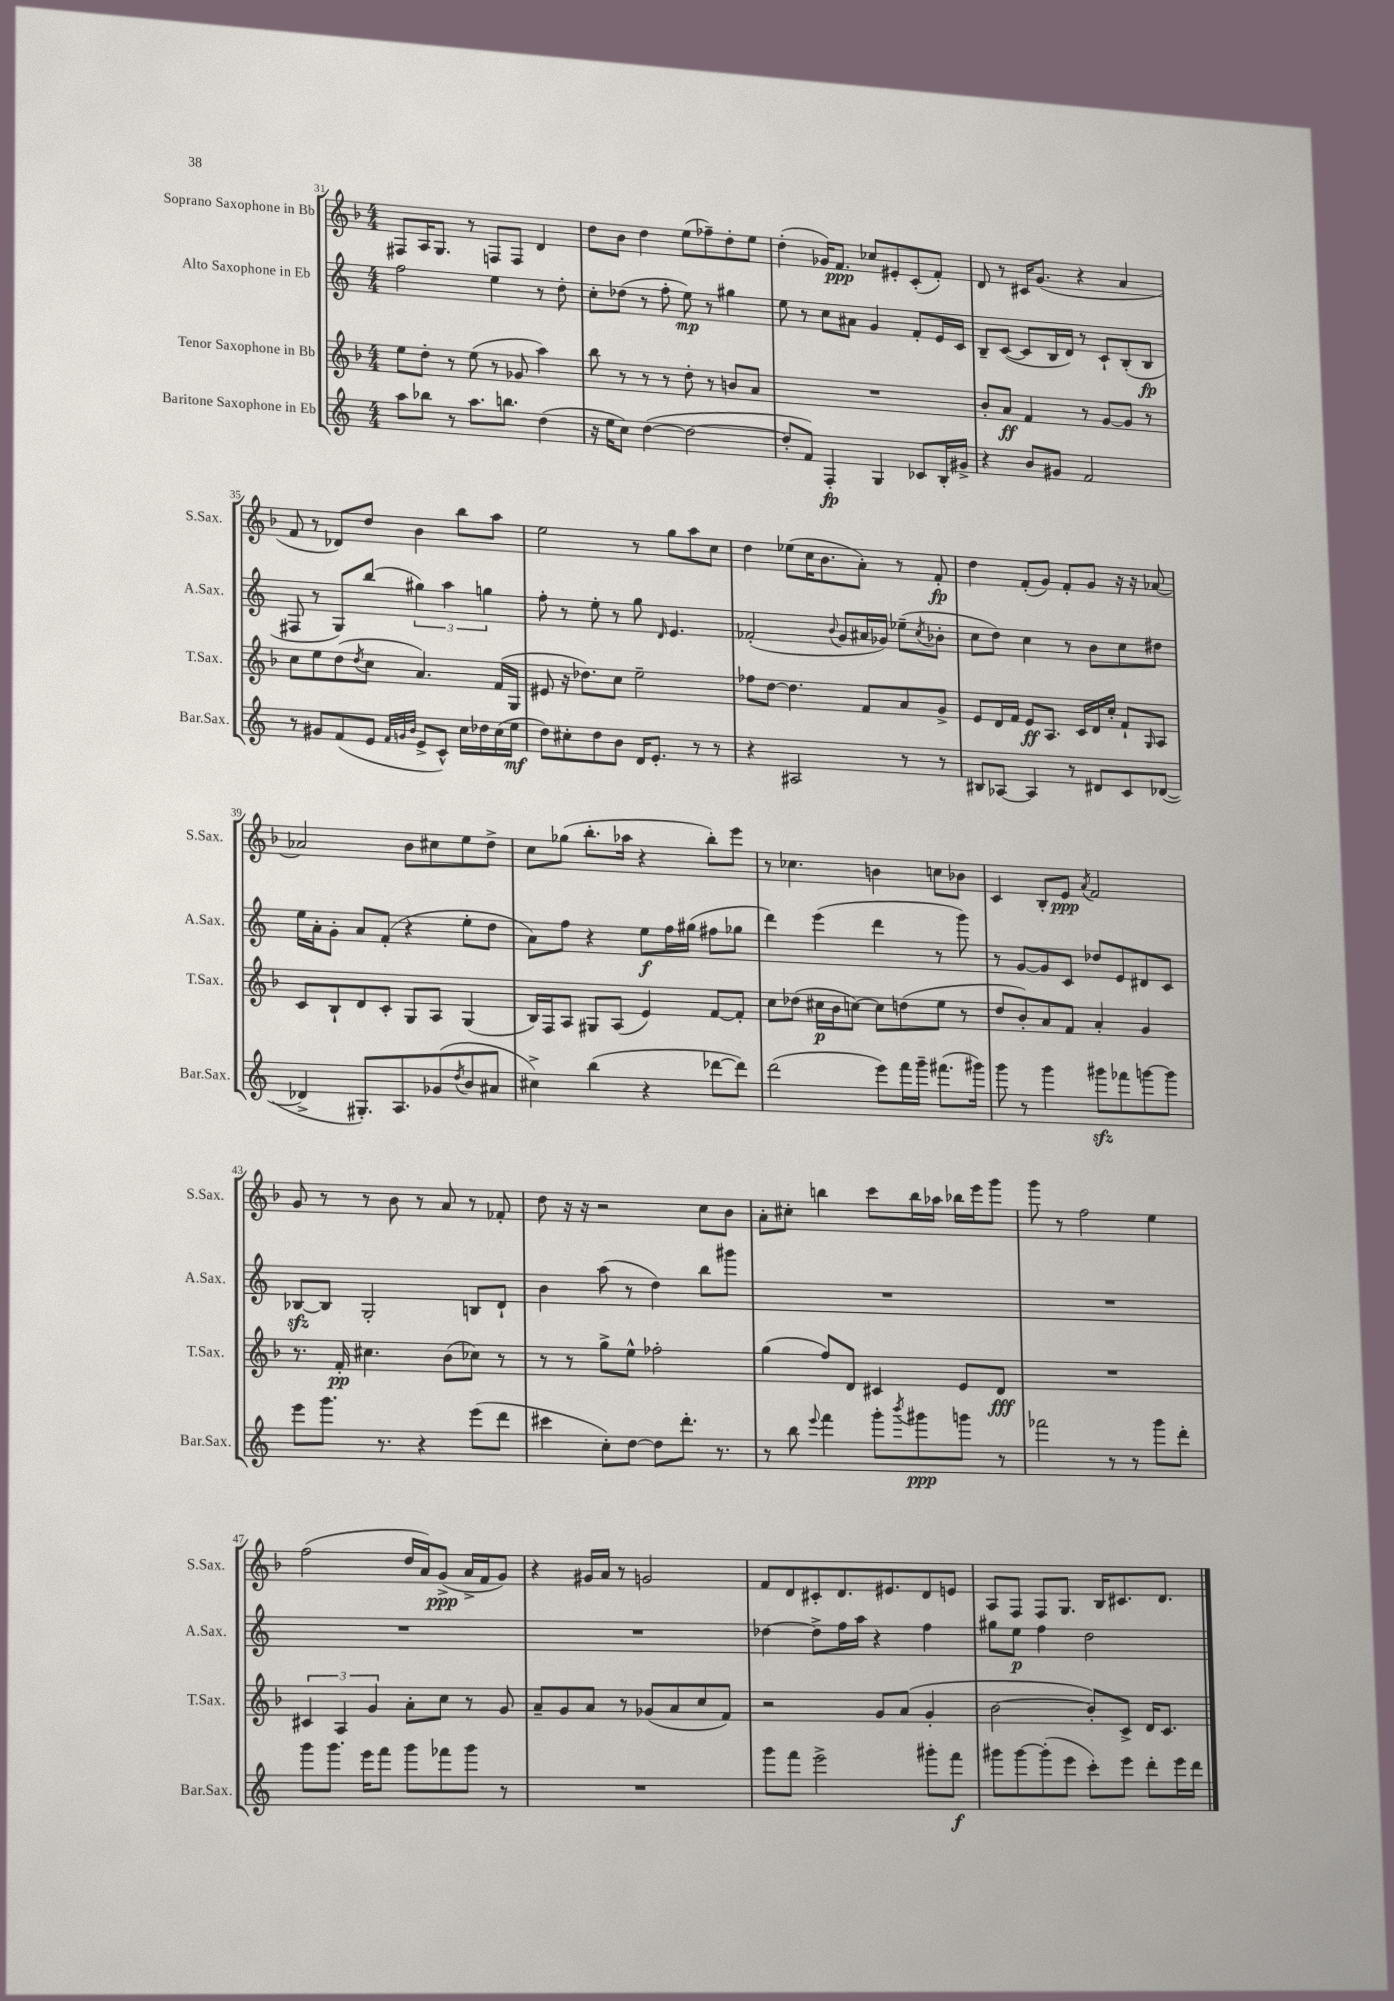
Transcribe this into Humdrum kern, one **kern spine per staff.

**kern	**dynam	**kern	**dynam	**kern	**dynam	**kern	**dynam
*part4	*part4	*part3	*part3	*part2	*part2	*part1	*part1
*staff4	*staff4	*staff3	*staff3	*staff2	*staff2	*staff1	*staff1
*I"Baritone Saxophone in Eb	*	*I"Tenor Saxophone in Bb	*	*I"Alto Saxophone in Eb	*	*I"Soprano Saxophone in Bb	*
*I'Bar.Sax.	*	*I'T.Sax.	*	*I'A.Sax.	*	*I'S.Sax.	*
*clefG2	*	*clefG2	*	*clefG2	*	*clefG2	*
*k[]	*	*k[b-]	*	*k[]	*	*k[b-]	*
*M4/4	*	*M4/4	*	*M4/4	*	*M4/4	*
=31	=31	=31	=31	=31	=31	=31	=31
8aa\L	.	8ee\L	.	2ff\	.	8F#X/L	.
8bb-X\J	.	8dd'\J	.	.	.	16A/K	.
.	.	.	.	.	.	8.G/J	.
8r	.	8r	.	.	.	.	.
8.aa\L	.	(8ee\	.	.	.	8r	.
.	.	8r	.	4ee\	.	8Fn/L	.
8.bbn\J	.	.	.	.	.	.	.
.	.	8g-X/	.	.	.	8F/J	.
(4dd\	.	4aa\)	.	8r	.	4d/	.
.	.	.	.	8dd'\	.	.	.
=32	=32	=32	=32	=32	=32	=32	=32
16r	.	8bb-\	.	8cc'\L	.	8dd\L	.
16ee\KL	.	.	.	.	.	.	.
8cc\J)	.	8r	.	(8dd-X\J	.	8b-\J	.
([4dd\	.	8r	.	8r	.	4dd\	.
.	.	8r	.	8ff'\	.	.	.
2dd\_	.	8dd'\	.	8ee\)	mp	(8ee\L	.
.	.	8r	.	8r	.	8ff-X~\)	.
.	.	8bn/L	.	4gg#X\	.	8dd'\	.
.	.	8a/J	.	.	.	8ee\J	.
=33	=33	=33	=33	=33	=33	=33	=33
8dd'/L]	.	1r	.	8ee\	.	(4dd'\	.
8f/J)	.	.	.	8r	.	.	.
4F'/	fp	.	.	8cc\L	.	16g-X/KL)	.
.	.	.	.	.	.	8.f/J	ppp
.	.	.	.	8a#X\J	.	.	.
4G/	.	.	.	4g/	.	8cc-X/L	.
.	.	.	.	.	.	8e#X'/	.
8c-X/L	.	.	.	8f'/L	.	(8c'/	.
16B'/L	.	.	.	16e/L	.	8f'/J)	.
16g#X^/JJ	.	.	.	16c/JJ	.	.	.
=34	=34	=34	=34	=34	=34	=34	=34
4r	.	8b-'/L	.	8B~/L	.	8d/	.
.	.	8a/J	ff	([8c/J	.	8r	.
8b/L	.	4f/	.	8c/L]	.	16c#X/KL	.
.	.	.	.	.	.	(8.g/J	.
8g#X/J	.	.	.	16B/L	.	.	.
.	.	.	.	16d/JJ)	.	.	.
2f/	.	8r	.	8r	.	4r	.
.	.	[8g/L	.	8c`/L	.	.	.
.	.	8g/J]	.	(8B'/	.	4a/	.
.	.	8r	.	8B/J	fp	.	.
!!LO:LB:g=z
=35	=35	=35	=35	=35	=35	=35	=35
8r	.	8cc\L	.	8F#X/	.	8f/	.
8g#X/L	.	8ee\	.	8r	.	8r	.
(8f/	.	(8dd\	.	8G/L)	.	8d-X/L)	.
.	.	8qdd/	.	.	.	.	.
8e/J	.	8cc\J	.	(8bb/J	.	8dd/J	.
32qqf/LLL	.	.	.	.	.	.	.
32qqgn/	.	.	.	.	.	.	.
32qqb/JJJ	.	.	.	.	.	.	.
8e^/L	.	4.a/)	.	6gg#X\)	.	4b-\	.
8c^^/J)	.	.	.	.	.	.	.
.	.	.	.	6aa\	.	.	.
16cc\LL	.	.	.	.	.	8bb-\L	.
16dd-X\	.	.	.	.	.	.	.
.	.	.	.	6ggn\	.	.	.
(16cc\	.	(16f/LL	.	.	.	8aa\J	.
16ee\JJ	mf	16G/JJ	.	.	.	.	.
=36	=36	=36	=36	=36	=36	=36	=36
8dd\L)	.	8e#X/	.	8ff'\	.	2ee\	.
8cc#X'\	.	16r	.	8r	.	.	.
.	.	8.dd-X\L)	.	.	.	.	.
8dd\	.	.	.	8ee'\	.	.	.
8b\J	.	8cc\J	.	8r	.	.	.
16d/KL	.	2ee~\	.	8gg\	.	8r	.
8.e'/J	.	.	.	.	.	.	.
.	.	.	.	16qqd/	.	.	.
.	.	.	.	4.e/	.	8gg\L	.
8r	.	.	.	.	.	8aa\	.
8r	.	.	.	.	.	8cc\J	.
=37	=37	=37	=37	=37	=37	=37	=37
4r	.	8ff-X\L	.	(2f-X'/	.	4dd\	.
.	.	[8dd\J	.	.	.	.	.
2A#X/	.	4.dd\]	.	.	.	(8ee-X\L	.
.	.	.	.	.	.	16cc\K	.
.	.	.	.	.	.	8.b-\	.
.	.	.	.	8qqb/	.	.	.
.	.	.	.	8g/L	.	.	.
.	.	8f/L	.	16a#X/L	.	8a'\J)	.
.	.	.	.	16g-X/JJ)	.	.	.
8r	.	8a/	.	(8ee-X~\L	.	8r	.
.	.	.	.	8qcc/	.	.	.
8r	.	8g^/J	.	8b-X'\J	.	8f'/	fp
=38	=38	=38	=38	=38	=38	=38	=38
8B#X/L	.	8e/L	.	8cc\L	.	4dd\	.
[8A-X/J	.	16d/L	.	8dd\J)	.	.	.
.	.	16f/JJ	.	.	.	.	.
4A-/]	.	8e/L	ff	4cc\	.	(8f'/L	.
.	.	8.A/J	.	.	.	8g/J)	.
8r	.	.	.	8r	.	8f'/L	.
.	.	16c/LL	.	.	.	.	.
8d#X/L	.	16d/	.	8b\L	.	8g/J	.
.	.	16cc'/JJ	.	.	.	.	.
8c/	.	8f`/L	.	8cc\	.	16r	.
.	.	.	.	.	.	16r	.
.	.	16qqG/	.	.	.	.	.
([8d-X/J	.	8A/J	.	8dd#X\J	.	[8a-X/	.
!!LO:LB:g=z
=39	=39	=39	=39	=39	=39	=39	=39
4d-X^/]	.	8c/L	.	16ee\LL	.	2a-X/]	.
.	.	.	.	16a'\J	.	.	.
.	.	8B-`/	.	8g'\J	.	.	.
8.G#X'/L)	.	8d/	.	8a/L	.	.	.
.	.	8c'/J	.	(8f'/J	.	.	.
8.A/	.	.	.	.	.	.	.
.	.	8G/L	.	4r	.	8b-\L	.
(8g-X/	.	8A/J	.	.	.	8cc#X\	.
8qdd/	.	.	.	.	.	.	.
8b/	.	(4G/	.	8ee'\L	.	8ee\	.
8a#X/J	.	.	.	8dd\J	.	8dd^\J	.
=40	=40	=40	=40	=40	=40	=40	=40
4cc#X^\)	.	16B-/LL)	.	8a\L)	.	8cc\L	.
.	.	16F/J	.	.	.	.	.
.	.	8A/J	.	8ff\J	.	(8gg-X\J	.
(4bb\	.	8G#X/L	.	4r	.	8.bb-'\L	.
.	.	(8A/J	.	.	.	.	.
.	.	.	.	.	.	16aa-X\Jk	.
4r	.	4e/)	.	8ee\L	f	4r	.
.	.	.	.	16ff\L	.	.	.
.	.	.	.	(16gg#X\JJ	.	.	.
[8ddd-X\L	.	[8f/L	.	8ff#X\L	.	8bb-'\L)	.
8ddd-\J])	.	8f'/J]	.	8gg-X\J	.	8eee\J	.
=41	=41	=41	=41	=41	=41	=41	=41
(2ddd\	.	8cc\L	.	4ddd\)	.	8r	.
.	.	(8dd-X\J	.	.	.	4.cc-X\	.
.	.	16cc#X\LL	p	(4eee\	.	.	.
.	.	16b-\J	.	.	.	.	.
.	.	[8ccn\J)	.	.	.	.	.
8eee\L)	.	8cc\L]	.	4ddd\	.	4bn\	.
16fff\L	.	(8ddn\	.	.	.	.	.
16ggg~\JJ	.	.	.	.	.	.	.
(8.fff#X\L	.	8ee\J	.	8r	.	8ccn\L	.
.	.	8r	.	8ggg\)	.	8b-X\J	.
16ggg#X\Jk)	.	.	.	.	.	.	.
=42	=42	=42	=42	=42	=42	=42	=42
8ggg\	.	8dd/L	.	8r	.	4c/	.
8r	.	8b-'/)	.	[8g/L	.	.	.
4ggg\	.	8a/	.	8g/]	.	8B-'/L	.
.	.	8f/J	.	8c/J	.	8e/J	ppp
.	.	.	.	.	.	8qa/	.
8ggg#Xzz\L	.	4a'/	.	8dd-X/L	.	2f/	.
8fff-X\	.	.	.	8e/	.	.	.
[8gggn\	.	4g/	.	8d#X/	.	.	.
8ggg\J]	.	.	.	8c/J	.	.	.
!!LO:LB:g=z
=43	=43	=43	=43	=43	=43	=43	=43
8eee\L	.	8.r	.	[8B-Xzz/L	.	8g/	.
8.ggg\J	.	.	.	8B-/J]	.	8r	.
.	.	16f'/	pp	.	.	.	.
.	.	4.cc#X\	.	2G'/	.	8r	.
8.r	.	.	.	.	.	.	.
.	.	.	.	.	.	8b-\	.
4r	.	.	.	.	.	8r	.
.	.	(8b-\L	.	.	.	8a/	.
(8eee\L	.	8cc-X\J)	.	8Bn/L	.	8r	.
8ddd\J	.	8r	.	8d`/J	.	8f-X'/	.
=44	=44	=44	=44	=44	=44	=44	=44
4ccc#X\	.	8r	.	4b\	.	8dd\	.
.	.	8r	.	.	.	16r	.
.	.	.	.	.	.	16r	.
8cc'\L)	.	8gg^\L	.	(8aa\	.	2r	.
[8dd\J	.	8ee^^\J	.	8r	.	.	.
8dd\L]	.	2ff-X'\	.	4dd\)	.	.	.
8.ddd'\J	.	.	.	.	.	.	.
.	.	.	.	8bb\L	.	8cc\L	.
8.r	.	.	.	.	.	.	.
.	.	.	.	8ggg#X\J	.	8b-\J	.
=45	=45	=45	=45	=45	=45	=45	=45
8r	.	(4gg\	.	1r	.	8a'\L	.
8bb\	.	.	.	.	.	8cc#X'\J	.
8qqeee/	.	.	.	.	.	.	.
4fff\	.	8ff/L)	.	.	.	4bbn\	.
.	.	8d/J	.	.	.	.	.
8ggg'\L	.	4c#X/	.	.	.	8ccc\L	.
8qbbb/	.	.	.	.	.	.	.
8ggg#X\	ppp	.	.	.	.	16bb\L	.
.	.	.	.	.	.	16aa-X\JJ	.
8gggn\J	.	8e/L	.	.	.	16bb-X\LL	.
.	.	.	.	.	.	16eee\J	.
8r	.	8d/J	fff	.	.	8ggg\J	.
=46	=46	=46	=46	=46	=46	=46	=46
2fff-X\	.	1r	.	1r	.	8ggg\	.
.	.	.	.	.	.	8r	.
.	.	.	.	.	.	2ff\	.
8r	.	.	.	.	.	.	.
8r	.	.	.	.	.	.	.
8ggg\L	.	.	.	.	.	4ee\	.
8ddd'\J	.	.	.	.	.	.	.
!!LO:LB:g=z
=47	=47	=47	=47	=47	=47	=47	=47
8ggg\L	.	6c#X/	.	1r	.	(2ff\	.
8.ggg\J	.	.	.	.	.	.	.
.	.	6A/	.	.	.	.	.
16eee\KL	.	.	.	.	.	.	.
.	.	6g/	.	.	.	.	.
8fff\J	.	.	.	.	.	.	.
8ggg\L	.	8a'\L	.	.	.	16dd/LL	.
.	.	.	.	.	.	16a/J)	.
8fff-X\	.	8cc\J	.	.	.	(8g^/J	ppp
8ggg\J	.	8r	.	.	.	16a^/LL	.
.	.	.	.	.	.	16f/J	.
8r	.	8g/	.	.	.	8g/J)	.
=48	=48	=48	=48	=48	=48	=48	=48
1r	.	8a~/L	.	1r	.	4r	.
.	.	8g/	.	.	.	.	.
.	.	8a/J	.	.	.	16g#X/LL	.
.	.	.	.	.	.	16a/JJ	.
.	.	8r	.	.	.	8r	.
.	.	(8g-X/L	.	.	.	2gn/	.
.	.	8a/	.	.	.	.	.
.	.	8cc/	.	.	.	.	.
.	.	8f/J)	.	.	.	.	.
=49	=49	=49	=49	=49	=49	=49	=49
8ggg\L	.	2r	.	[4dd-X\	.	8f/L	.
8fff\J	.	.	.	.	.	8d/	.
2eee^\	.	.	.	8dd-^\L]	.	8c#X'/	.
.	.	.	.	16ff\L	.	8.d/	.
.	.	.	.	16aa\JJ	.	.	.
.	.	8g/L	.	4r	.	.	.
.	.	.	.	.	.	8.e#X/	.
.	.	(8a/J	.	.	.	.	.
8ggg#X'\L	.	4g'/	.	4ff\	.	8d/	.
8fff\J	f	.	.	.	.	8en/J	.
=50	=50	=50	=50	=50	=50	=50	=50
8ggg#X\L	.	[2b-\	.	8gg#X\L	.	8A/L	.
[8ggg#\	.	.	.	8ee\J	p	8F/J	.
(8ggg#'\]	.	.	.	4ff\	.	8F/L	.
8eee\J	.	.	.	.	.	8.G/J	.
8ccc'\L)	.	8b-'/L])	.	2dd\	.	.	.
.	.	.	.	.	.	16B-/KL	.
8eee\J	.	8c^/J	.	.	.	8.c#X/	.
8ddd'\L	.	16d/KL	.	.	.	.	.
.	.	8.c/J	.	.	.	8.d/J	.
16eee\L	.	.	.	.	.	.	.
16ddd\JJ	.	.	.	.	.	.	.
==	==	==	==	==	==	==	==
*-	*-	*-	*-	*-	*-	*-	*-
